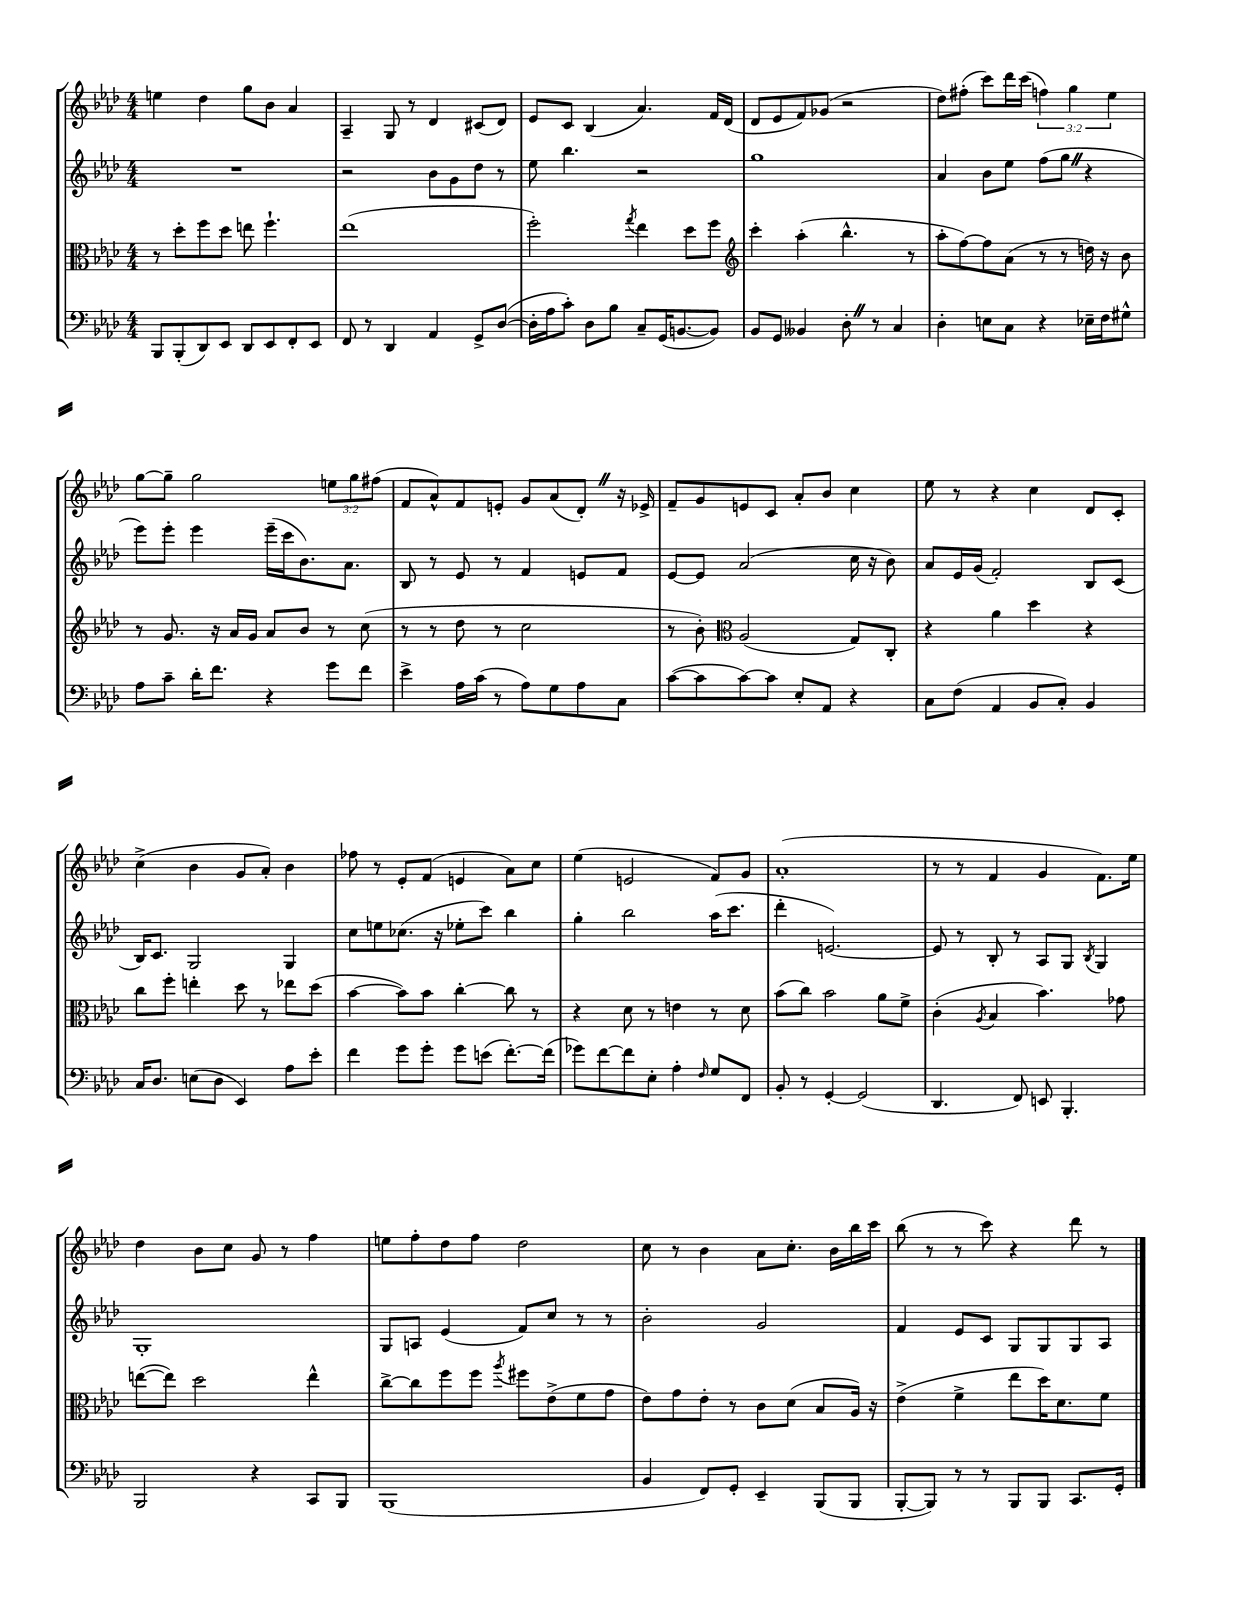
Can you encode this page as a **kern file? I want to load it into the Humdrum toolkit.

**kern	**kern	**kern	**kern
*staff4	*staff3	*staff2	*staff1
*clefF4	*clefC3	*clefG2	*clefG2
*k[b-e-a-d-]	*k[b-e-a-d-]	*k[b-e-a-d-]	*k[b-e-a-d-]
*M4/4	*M4/4	*M4/4	*M4/4
8BBB-	8r	1r	4ee
(8BBB-'	8dd-'	.	.
8DD-)	8ff	.	4dd-
8EE-	8dd-	.	.
8DD-	8ee	.	8gg
8EE-	4.ff`	.	8b-
8FF'	.	.	4a-
8EE-	.	.	.
=	=	=	=
8FF	(1ee-	2r	4A-~
8r	.	.	.
4DD-	.	.	8G
.	.	.	8r
4AA-	.	8b-	4d-
.	.	8g	.
8GG^	.	8dd-	(8c#
([8D-	.	8r	8d-)
=	=	=	=
16D-']	2ff')	8ee-	8e-
16A-	.	.	.
8c')	.	4.bb-	8c
8D-	.	.	(4B-
8B-	.	.	.
.	8qgg	.	.
8C~	4ee-	2r	4.a-)
(16GG	.	.	.
[8.BB	.	.	.
.	8dd-	.	.
8BB])	8ff	.	16f
.	.	.	(16d-
=	=	=	=
*	*clefG2	*	*
8BB-	4ccc'	1gg	8d-
8GG	.	.	8e-
4BB--	(4aa-'	.	8f)
.	.	.	(8g-
8D-'	4.bb-^^	.	2r
8r	.	.	.
4C	.	.	.
.	8r	.	.
=	=	=	=
4D-'	8aa-'	4a-	8dd-)
.	[8ff)	.	(8ff#'
8E	8ff]	8b-	8ccc)
8C	(8a-	8ee-	16ddd-
.	.	.	(16ccc
4r	8r	(8ff	6ff)
.	8r	8gg	.
.	.	.	6gg
16E-~	16dd)	4r	.
16F	16r	.	.
.	.	.	6ee-
8G#^^	8b-	.	.
=	=	=	=
8A-	8r	8eee-)	[8gg
8c~	8.g	8eee-'	8gg~]
16d-'	.	4eee-	2gg
8.f	16r	.	.
.	16a-	.	.
.	16g	.	.
4r	8a-	(16eee-~	.
.	.	16ccc	.
.	8b-	8.b-)	.
8g	8r	.	12ee
.	.	8.a-	.
.	.	.	12gg
8f	(8cc	.	.
.	.	.	(12ff#
=	=	=	=
4e-^	8r	8B-	8f
.	8r	8r	8a-^^)
16A-	8dd-	8e-	8f
(16c	.	.	.
8r	8r	8r	8e'
8A-)	2cc	4f	8g
8G	.	.	(8a-
8A-	.	8e	8d-')
8C	.	8f	16r
.	.	.	16e-^
=	=	=	=
([8c	8r	[8e-	8f~
8c]	8b-')	8e-]	8g
*	*clefC3	*	*
[8c)	(2A-	(2a-	8e
8c]	.	.	8c
8E-'	.	.	8a-'
8AA-	.	.	8b-
4r	8G)	16cc	4cc
.	.	16r	.
.	8C'	8b-)	.
=	=	=	=
8C	4r	8a-	8ee-
(8F	.	16e-	8r
.	.	(16g	.
4AA-	4a-	2f')	4r
8BB-	4dd-	.	4cc
8C')	.	.	.
4BB-	4r	8B-	8d-
.	.	(8c	8c'
=	=	=	=
16C	8cc	16B-)	(4cc^
8.D-	.	8.c	.
.	8ff'	.	.
(8E	4ee'	2G	4b-
8D-	.	.	.
4EE-)	8dd-	.	8g
.	8r	.	8a-')
8A-	8ee-	4G	4b-
8e-'	(8dd-	.	.
=	=	=	=
4f	[4b-	8cc	8ff-
.	.	8ee	8r
8g	8b-])	(8.cc-	8e-'
8g'	8b-	.	(8f
.	.	16r	.
8g	[4cc'	8ee-'	4e
(8e	.	8ccc)	.
[8.f')	8cc]	4bb-	8a-)
.	8r	.	8cc
(16f]	.	.	.
=	=	=	=
8g-)	4r	4gg'	(4ee-
[8f	.	.	.
8f]	8d-	2bb-	2e
8E-'	8r	.	.
4A-'	4e	.	.
16qqF	.	.	.
8G	8r	(16aa-	8f)
.	.	8.ccc	.
8FF	8d-	.	8g
=	=	=	=
8BB-'	(8b-	4ddd-'	(1a-'
8r	8cc)	.	.
[4GG'	2b-	[2.e)	.
(2GG]	.	.	.
.	8a-	.	.
.	8f^	.	.
=	=	=	=
4.DD-	(4c'	8e]	8r
.	.	8r	8r
.	8qA-	.	.
.	4B-	8B-'	4f
8FF)	.	8r	.
8EE	4.b-)	8A-	4g
4.BBB-'	.	8G	.
.	.	8qB-	.
.	.	4G	8.f)
.	8g-	.	.
.	.	.	16ee-
=	=	=	=
2BBB-	([8ee	1G'	4dd-
.	8ee])	.	.
.	2dd-	.	8b-
.	.	.	8cc
4r	.	.	8g
.	.	.	8r
8CC	4ee^^	.	4ff
8BBB-	.	.	.
=	=	=	=
(1BBB-	[8cc^	8G	8ee
.	8cc]	8A	8ff'
.	8ff	(4e-	8dd-
.	8ff	.	8ff
.	8qaa-	.	.
.	8ff#	8f)	2dd-
.	(8e-^	8cc	.
.	8f	8r	.
.	8g	8r	.
=	=	=	=
4BB-	8e-)	2b-'	8cc
.	8g	.	8r
8FF)	8e-'	.	4b-
8GG'	8r	.	.
4EE-~	8c	2g	8a-
.	(8d-	.	8.cc'
(8BBB-	8B-	.	.
.	.	.	16b-
8BBB-	16A-)	.	16bb-
.	16r	.	16ccc
=	=	=	=
[8BBB-'	(4e-^	4f	(8bb-
8BBB-])	.	.	8r
8r	4f^	8e-	8r
8r	.	8c	8ccc)
8BBB-	8ee-	8G	4r
8BBB-	16dd-)	8G	.
.	8.d-	.	.
8.CC	.	8G	8ddd-
.	8f	8A-	8r
16GG'	.	.	.
==	==	==	==
*-	*-	*-	*-
